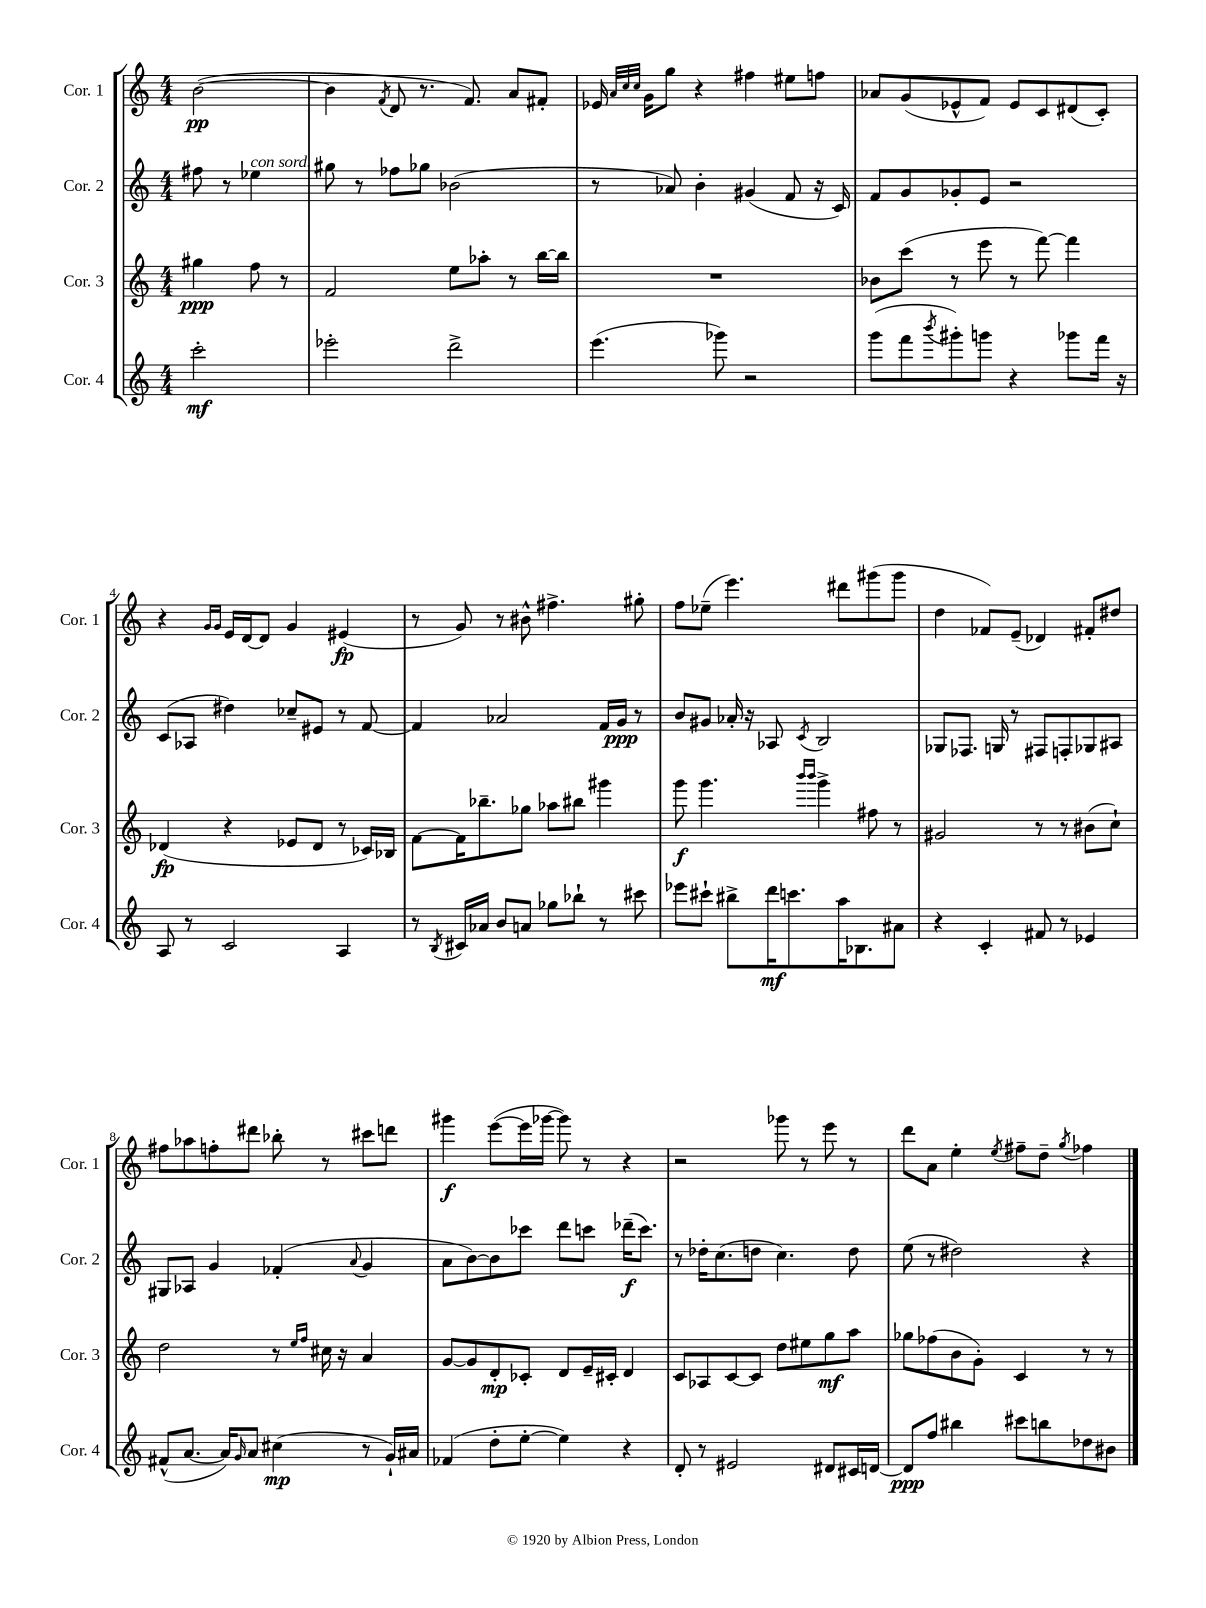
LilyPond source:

<<
\new StaffGroup <<
\new Staff = "s0" \with { instrumentName = "Cor. 1" shortInstrumentName = "Cor. 1" } {
    \clef treble \key c \major \numericTimeSignature \time 4/4 \partial 2
    b'2~\pp( |
    b'4 \acciaccatura { f'8 } d'8 r8. f'8.) a'8 fis'8-. |
    ees'16 \grace { a'32 c''32 c''32 } g'16 g''8 r4 fis''4 eis''8 f''8 |
    aes'8 g'8( ees'8-^ f'8) ees'8 c'8 dis'8( c'8-.) |
    r4 \grace { g'16 g'16 } e'16 d'16~ d'8 g'4 eis'4\fp( |
    r8 g'8) r8 bis'8-^ fis''4.-> gis''8-. |
    f''8 ees''8--( e'''4.) dis'''8 gis'''8( gis'''8 |
    d''4 fes'8) e'8--( des'4) fis'8-. dis''8 |
    fis''8 aes''8 f''8-. dis'''8 bes''8-. r8 cis'''8 d'''8 |
    gis'''4\f e'''8~( e'''16 ges'''16~ ges'''8) r8 r4 |
    r2 ges'''8 r8 e'''8 r8 |
    d'''8 a'8 e''4-. \acciaccatura { e''8 } fis''8-- d''8-- \acciaccatura { g''8 } fes''4 \bar "|." |
}
\new Staff = "s1" \with { instrumentName = "Cor. 2" shortInstrumentName = "Cor. 2" } {
    \clef treble \key c \major \numericTimeSignature \time 4/4 \partial 2
    fis''8 r8 ees''4^\markup { \italic "con sord." } |
    gis''8 r8 fes''8 ges''8 bes'2( |
    r8 aes'8) b'4-. gis'4( f'8 r16 c'16) |
    f'8 g'8 ges'8-. e'8 r2 |
    c'8( aes8 dis''4) ces''8-- eis'8 r8 f'8~ |
    f'4 aes'2 f'16 g'16\ppp r8 |
    b'8 gis'8 aes'16-. r16 aes8 \acciaccatura { c'8 } b2 |
    ges8 fes8. g16 r8 fis8 f8-. ges8 ais8 |
    gis8 aes8 g'4 fes'4-.( \appoggiatura { a'8 } g'4 |
    a'8 b'8~) b'8 ces'''8 d'''8 c'''8 des'''16--\f( c'''8.) |
    r8 des''16-. c''8.( d''8 c''4.) d''8 |
    e''8( r8 dis''2) r4 \bar "|." |
}
\new Staff = "s2" \with { instrumentName = "Cor. 3" shortInstrumentName = "Cor. 3" } {
    \clef treble \key c \major \numericTimeSignature \time 4/4 \partial 2
    gis''4\ppp f''8 r8 |
    f'2 e''8 aes''8-. r8 b''16~ b''16 |
    R1 |
    bes'8 c'''8( r8 e'''8 r8 f'''8~) f'''4 |
    des'4\fp( r4 ees'8 des'8 r8 ces'16) bes16 |
    f'8~ f'16 bes''8.-- ges''8 aes''8 bis''8 gis'''4 |
    g'''8\f g'''4. \grace { b'''16 b'''16 } g'''4-> fis''8 r8 |
    gis'2 r8 r8 bis'8( c''8-!) |
    d''2 r8 \grace { e''16 f''16 } cis''16 r16 a'4 |
    g'8~ g'8 d'8-.\mp ces'8-. d'8 e'16-- cis'16-. d'4 |
    c'8 aes8 c'8~ c'8 d''8 eis''8 g''8\mf a''8 |
    ges''8 fes''8( b'8 g'8-.) c'4 r8 r8 \bar "|." |
}
\new Staff = "s3" \with { instrumentName = "Cor. 4" shortInstrumentName = "Cor. 4" } {
    \clef treble \key c \major \numericTimeSignature \time 4/4 \partial 2
    c'''2-.\mf |
    ees'''2-. d'''2-> |
    e'''4.( ges'''8) r2 |
    g'''8( f'''8 \acciaccatura { b'''8 } gis'''8-.) g'''8 r4 ges'''8 f'''16 r16 |
    a8 r8 c'2 a4 |
    r8 \acciaccatura { b8 } cis'16 aes'16 b'8 a'8 ges''8 bes''8-! r8 cis'''8 |
    ees'''8 cis'''8-! bis''8-> d'''16\mf c'''8. a''16 bes8. ais'8 |
    r4 c'4-. fis'8 r8 ees'4 |
    fis'8-^( a'8.~ a'16) \grace { g'16 } a'8 cis''4\mp( r8 g'16-!) ais'16 |
    fes'4( d''8-. e''8~-. e''4) r4 |
    d'8-. r8 eis'2 dis'8 cis'16 d'16~ |
    d'8\ppp f''8 bis''4 cis'''8 b''8 des''8 bis'8 \bar "|." |
}
>>
>>
